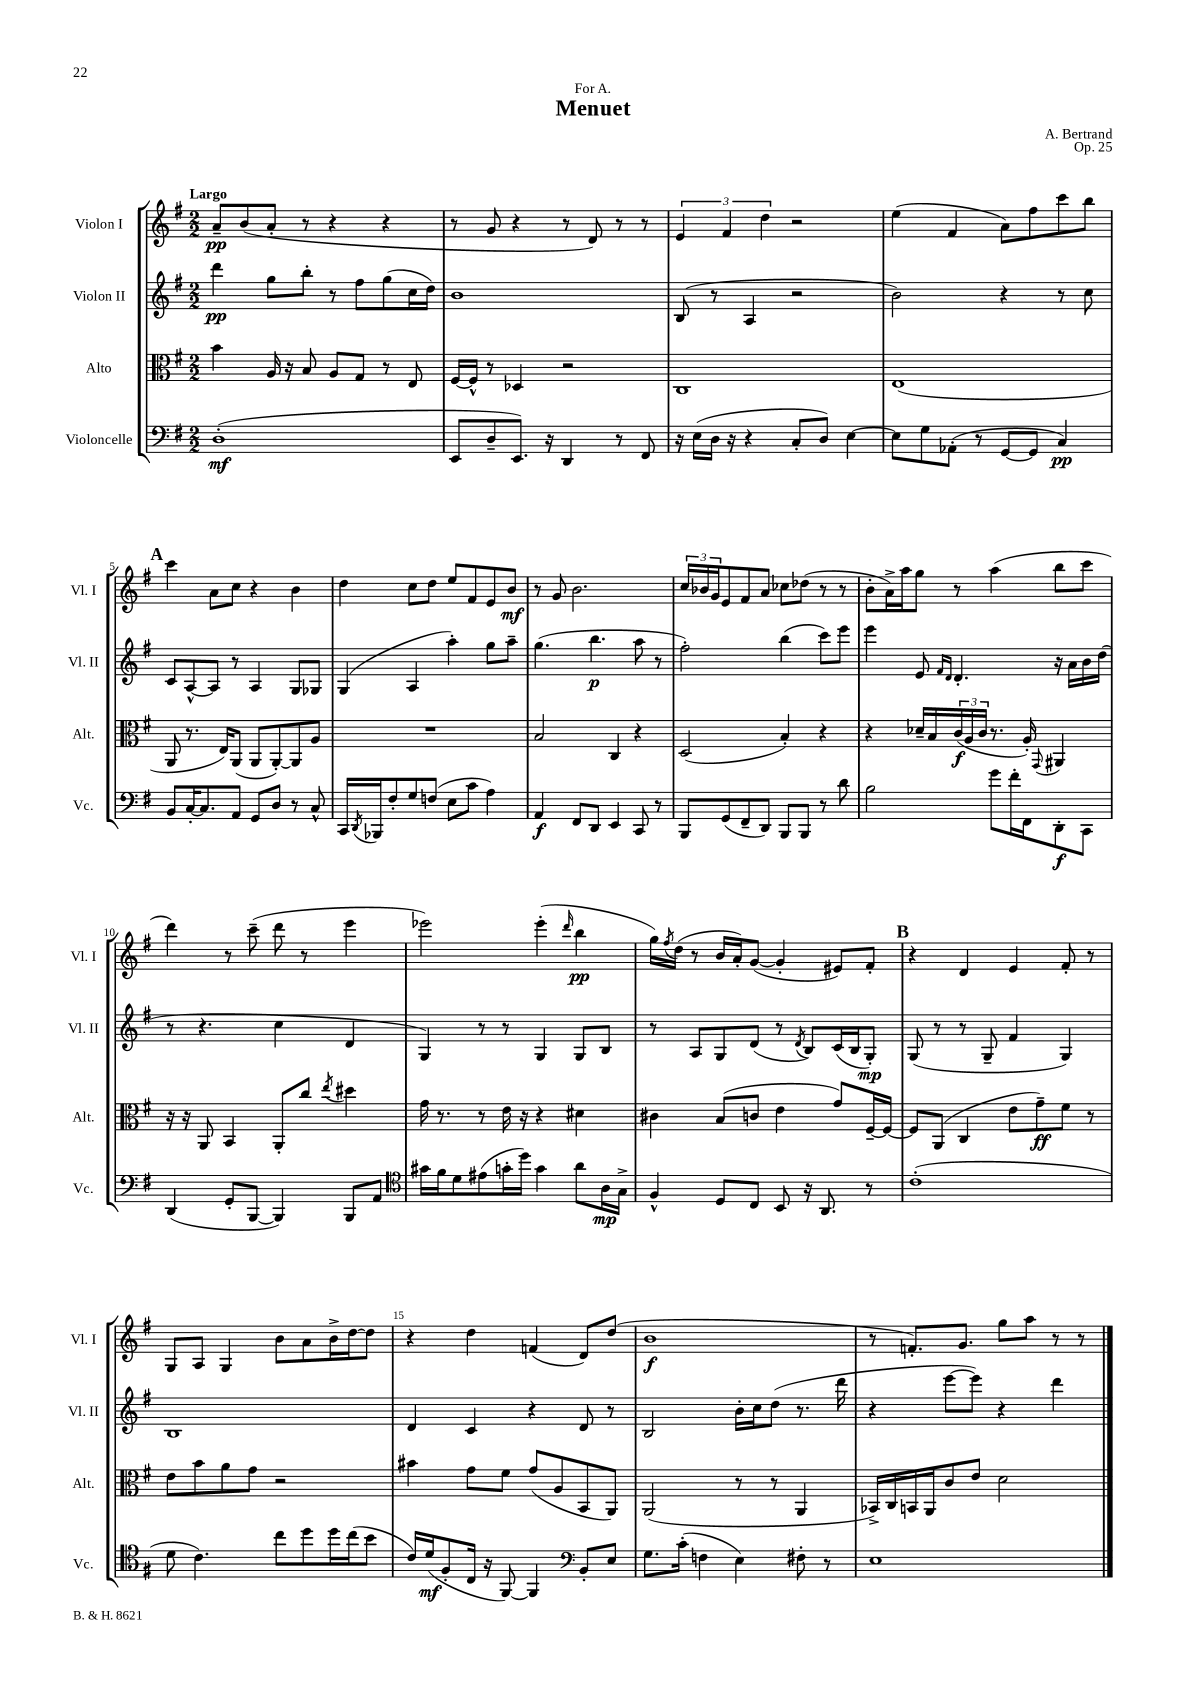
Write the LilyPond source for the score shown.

\header { title = "Menuet" composer = "A. Bertrand" dedication = "For A." opus = "Op. 25" }
<<
\new StaffGroup <<
\new Staff = "s0" \with { instrumentName = "Violon I" shortInstrumentName = "Vl. I" } {
    \clef treble \key g \major \numericTimeSignature \time 2/2 \tempo "Largo"
    a'8--\pp b'8( a'8-. r8 r4 r4 |
    r8 g'8 r4 r8 d'8) r8 r8 |
    \tuplet 3/2 { e'4 fis'4 d''4 } r2 |
    e''4( fis'4 a'8) fis''8 c'''8 b''8 |
    \mark \markup { \bold "A" } c'''4 a'8 c''8 r4 b'4 |
    d''4 c''8 d''8 e''8 fis'8 e'8 b'8\mf |
    r8 g'8 b'2. |
    \tuplet 3/2 { c''16 bes'16 g'16 } e'8 fis'8 a'8 ces''8 des''8( r8 r8 |
    b'8-. a'16->) a''16 g''8 r8 a''4( b''8 c'''8 |
    d'''4) r8 c'''8--( d'''8 r8 e'''4 |
    ees'''2) ees'''4-.( \grace { d'''16 } b''4\pp |
    g''16) \acciaccatura { fis''8 } d''16( r8 b'16 a'16-.) g'8~( g'4-. eis'8) fis'8-. |
    \mark \markup { \bold "B" } r4 d'4 e'4 fis'8-. r8 |
    g8 a8 g4 b'8 a'8 b'16-> d''16~ d''8 |
    r4 d''4 f'4( d'8) d''8( |
    b'1\f |
    r8 f'8.-.) g'8. g''8 a''8 r8 r8 \bar "|." |
}
\new Staff = "s1" \with { instrumentName = "Violon II" shortInstrumentName = "Vl. II" } {
    \clef treble \key g \major \numericTimeSignature \time 2/2
    d'''4\pp g''8 b''8-. r8 fis''8 g''8( c''16 d''16) |
    b'1 |
    b8( r8 a4 r2 |
    b'2) r4 r8 c''8 |
    \mark \markup { \bold "A" } c'8 a8~-^ a8 r8 a4 g8 ges8 |
    g4( a4 a''4-.) g''8 a''8-- |
    g''4.( b''4.\p a''8 r8 |
    fis''2-.) b''4( c'''8) e'''8 |
    e'''4 e'8 \grace { fis'16 d'16 } d'4.-. r16 a'16 b'16 d''16( |
    r8 r4. c''4 d'4 |
    g4) r8 r8 g4 g8 b8 |
    r8 a8 g8 d'8( r8 \acciaccatura { d'8 } b8) c'16( b16 g8-.\mp) |
    \mark \markup { \bold "B" } g8( r8 r8 g8-- fis'4 g4) |
    b1 |
    d'4 c'4 r4 d'8 r8 |
    b2 b'16-. c''16 d''8( r8. d'''16 |
    r4 e'''8~ e'''8) r4 d'''4 \bar "|." |
}
\new Staff = "s2" \with { instrumentName = "Alto" shortInstrumentName = "Alt." } {
    \clef alto \key g \major \numericTimeSignature \time 2/2
    b'4 a16 r16 b8 a8 g8 r8 e8 |
    fis16~ fis16-^ r8 des4 r2 |
    c1 |
    e1( |
    \mark \markup { \bold "A" } a,8 r8. e16) a,8( a,8 a,8~-.) a,8 a8 |
    R1 |
    b2 c4 r4 |
    d2( b4-.) r4 |
    r4 des'16-- b16 \tuplet 3/2 { c'16\f( a16 c'16 } r8. a16-.) \appoggiatura { g,8 } ais,4 |
    r16 r16 a,8 b,4 a,8-. c''8 \acciaccatura { e''8 } dis''4 |
    g'16 r8. r8 e'16 r16 r4 dis'4 |
    cis'4 b8( c'8 e'4 g'8) fis16~-- fis16~ |
    \mark \markup { \bold "B" } fis8 a,8( c4 e'8 g'8--\ff) fis'8 r8 |
    e'8 b'8 a'8 g'8 r2 |
    bis'4 g'8 fis'8 g'8( a8 b,8 a,8) |
    a,2( r8 r8 a,4 |
    bes,16->) c16 b,16 a,16 c'8 e'8 d'2 \bar "|." |
}
\new Staff = "s3" \with { instrumentName = "Violoncelle" shortInstrumentName = "Vc." } {
    \clef bass \key g \major \numericTimeSignature \time 2/2
    d1-.\mf( |
    e,8 d8-- e,8.) r16 d,4 r8 fis,8 |
    r16 e16( d16 r16 r4 c8-. d8) e4~ |
    e8 g8 aes,8-.( r8 g,8~ g,8 c4\pp) |
    \mark \markup { \bold "A" } b,8 c16~-. c8. a,8 g,8 d8 r8 c8-^ |
    c,16 \acciaccatura { d,8 } bes,,16 fis8-. g8 f8( e8 c'8 a4) |
    a,4\f fis,8 d,8 e,4 c,8 r8 |
    b,,8 g,8( fis,8-- d,8) b,,8 b,,8 r8 d'8 |
    b2 g'8 fis'16-. fis,16 d,8-.\f c,8 |
    d,4( g,8-. b,,8~ b,,4) b,,8 a,8 |
    \clef tenor gis'16 fis'16 d'8 eis'8( g'16-. d''16) g'4 a'8 a16\mp g16-> |
    fis4-^ d8 c8 b,8 r16 a,8. r8 |
    \mark \markup { \bold "B" } c'1-.( |
    d'8 c'4.) c''8 d''8 d''16 c''16( b'8 |
    c'16) d'16\mf( fis8-. c16 r16 fis,8~) fis,4 \clef bass b,8-. e8 |
    g8. c'16-.( f4 e4) fis8-. r8 |
    e1 \bar "|." |
}
>>
>>
\layout { \context { \Score \override BarNumber.break-visibility = ##(#f #t #t) barNumberVisibility = #(every-nth-bar-number-visible 5) } }
